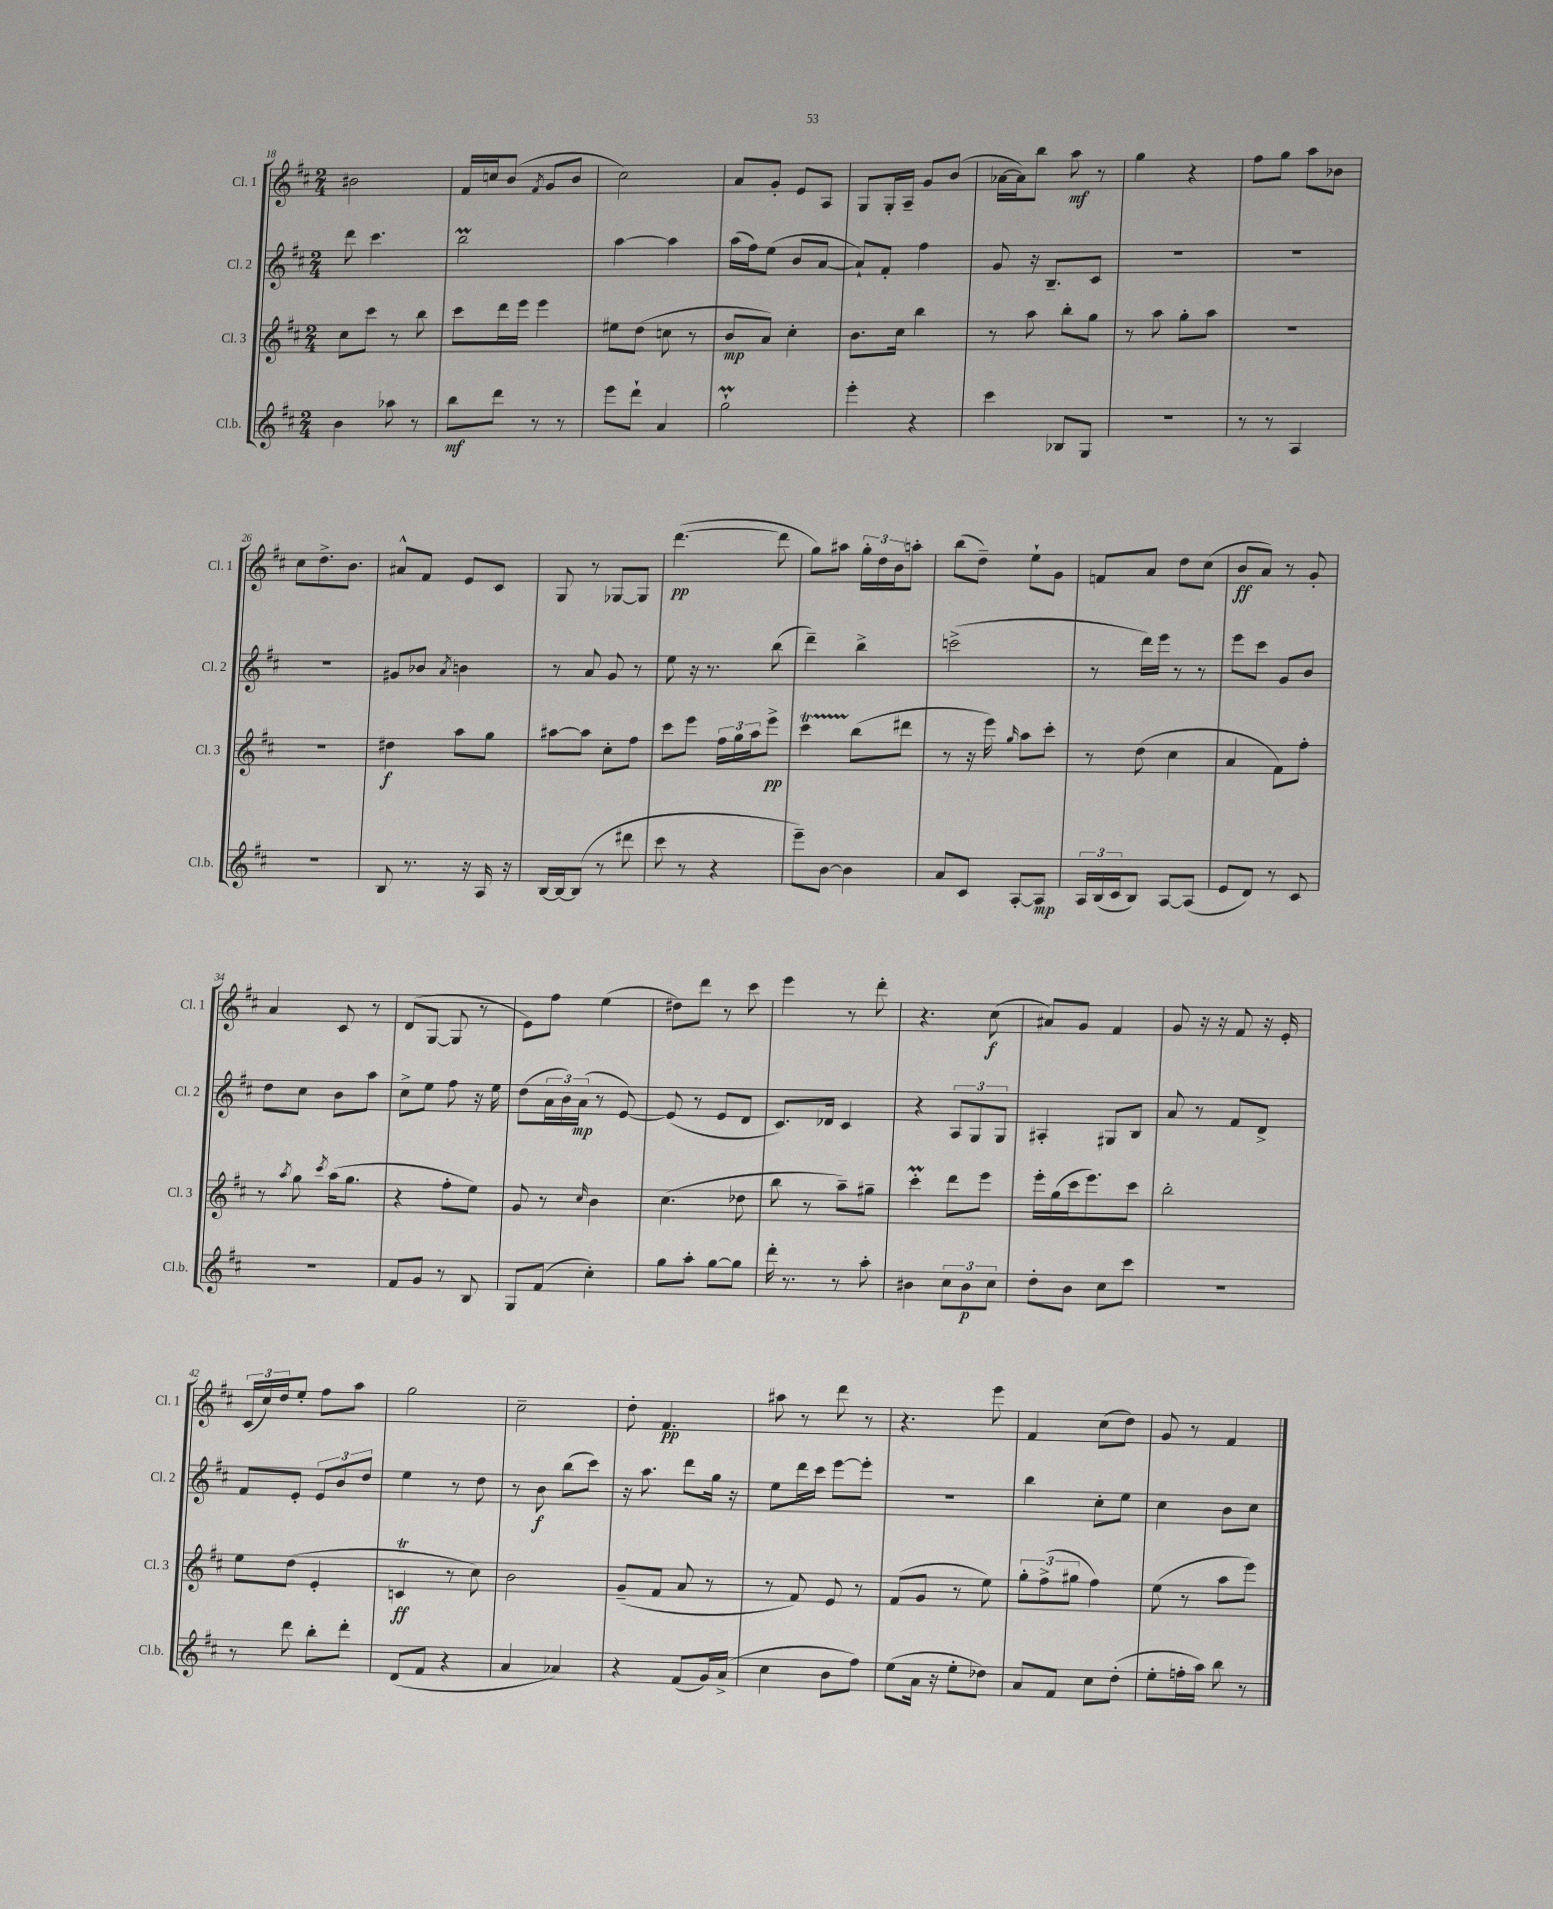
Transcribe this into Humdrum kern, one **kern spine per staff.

**kern	**dynam	**kern	**dynam	**kern	**dynam	**kern	**dynam
*part4	*part4	*part3	*part3	*part2	*part2	*part1	*part1
*staff4	*staff4	*staff3	*staff3	*staff2	*staff2	*staff1	*staff1
*I"Cl.b.	*	*I"Cl. 3	*	*I"Cl. 2	*	*I"Cl. 1	*
*I'Cl.b.	*	*I'Cl. 3	*	*I'Cl. 2	*	*I'Cl. 1	*
*clefG2	*	*clefG2	*	*clefG2	*	*clefG2	*
*k[f#c#]	*	*k[f#c#]	*	*k[f#c#]	*	*k[f#c#]	*
*M2/4	*	*M2/4	*	*M2/4	*	*M2/4	*
=18	=18	=18	=18	=18	=18	=18	=18
4b\	.	8cc#\L	.	8ddd\	.	2b#X\	.
.	.	8ccc#\J	.	4.ccc#\	.	.	.
8aa-X\	.	8r	.	.	.	.	.
8r	.	8bb\	.	.	.	.	.
=19	=19	=19	=19	=19	=19	=19	=19
8bb\L	mf	8ccc#\L	.	2bbM\	.	16f#/LL	.
.	.	.	.	.	.	16ccn/J	.
8ddd\J	.	16ddd\L	.	.	.	(8b/J	.
.	.	16eee\JJ	.	.	.	.	.
.	.	.	.	.	.	8qf#/	.
8r	.	4eee\	.	.	.	8g/L	.
8r	.	.	.	.	.	8b/J	.
=20	=20	=20	=20	=20	=20	=20	=20
8eee\L	.	8ee#X\L	.	[4aa\	.	2cc#\)	.
8ddd`\J	.	(8dd\J	.	.	.	.	.
4a/	.	8ccn\	.	4aa\]	.	.	.
.	.	8r	.	.	.	.	.
=21	=21	=21	=21	=21	=21	=21	=21
2ggM`\	.	8b/L	mp	(16aa\LL	.	8a/L	.
.	.	.	.	16ff#\J)	.	.	.
.	.	8a/J)	.	(8ee\J	.	8g'/J	.
.	.	4cc#'\	.	8b/L	.	8e/L	.
.	.	.	.	[8a/J	.	8A/J	.
=22	=22	=22	=22	=22	=22	=22	=22
4eee'\	.	8.b\L	.	8a`/L])	.	8G/L	.
.	.	.	.	8f#'/J	.	16G'/L	.
.	.	16cc#\Jk	.	.	.	16A~/JJ	.
4r	.	4bb\	.	4ff#\	.	8g/L	.
.	.	.	.	.	.	(8b/J	.
=23	=23	=23	=23	=23	=23	=23	=23
4ccc#\	.	8r	.	8g/	.	[16a-X\LL	.
.	.	.	.	.	.	16a-\J])	.
.	.	8aa\	.	16r	.	8bb\J	.
.	.	.	.	8.B~/L	.	.	.
8B-X/L	.	8bb'\L	.	.	.	8aa\	mf
8G/J	.	8gg\J	.	8c#/J	.	8r	.
=24	=24	=24	=24	=24	=24	=24	=24
2r	.	8r	.	2r	.	4gg\	.
.	.	8aa\	.	.	.	.	.
.	.	8gg'\L	.	.	.	4r	.
.	.	8aa\J	.	.	.	.	.
=25	=25	=25	=25	=25	=25	=25	=25
8r	.	2r	.	2r	.	8ff#\L	.
8r	.	.	.	.	.	8gg\J	.
4A/	.	.	.	.	.	8aa\L	.
.	.	.	.	.	.	8b-X\J	.
!!LO:LB:g=z
=26	=26	=26	=26	=26	=26	=26	=26
2r	.	2r	.	2r	.	8cc#\L	.
.	.	.	.	.	.	8.dd^\	.
.	.	.	.	.	.	8.b\J	.
=27	=27	=27	=27	=27	=27	=27	=27
8B/	.	4dd#X\	f	8g#X/L	.	8a#X^^/L	.
8.r	.	.	.	8b-X/J	.	8f#/J	.
.	.	.	.	8qa/	.	.	.
.	.	8aa\L	.	4bn\	.	8e/L	.
16r	.	.	.	.	.	.	.
16A/	.	8gg\J	.	.	.	8c#/J	.
16r	.	.	.	.	.	.	.
=28	=28	=28	=28	=28	=28	=28	=28
[16B/LL	.	[8aa#X\L	.	8r	.	8G/	.
16B/J_	.	.	.	.	.	.	.
(8B/J]	.	8aa#\J]	.	8a/	.	8r	.
8r	.	8cc#'\L	.	8g/	.	[8G-X/L	.
8ddd#X\	.	8ff#\J	.	8r	.	8G-/J]	.
=29	=29	=29	=29	=29	=29	=29	=29
8ccc#\	.	8ccc#\L	.	8ee\	.	([4.ddd\	pp
8r	.	8eee\J	.	16r	.	.	.
.	.	.	.	8.r	.	.	.
4r	.	24ff#\LL	.	.	.	.	.
.	.	24gg\	.	.	.	.	.
.	.	24aa\J	.	.	.	.	.
.	.	8eee^\J	pp	(8bb\	.	8ddd\]	.
=30	=30	=30	=30	=30	=30	=30	=30
8eee~\L)	.	4ccc#t\	.	4ddd~\)	.	8gg\L)	.
[8b\J	.	.	.	.	.	8aa#X\J	.
4b\]	.	(8bb\L	.	4bb^\	.	24gg'\LL	.
.	.	.	.	.	.	24dd\	.
.	.	.	.	.	.	24b\J	.
.	.	8ddd#X\J	.	.	.	8aan'\J	.
=31	=31	=31	=31	=31	=31	=31	=31
8a/L	.	8r	.	(2cccn^\	.	(8bb\L	.
8c#/J	.	16r	.	.	.	8dd~\J)	.
.	.	16eee\)	.	.	.	.	.
.	.	16qqgg/	.	.	.	.	.
[8A'/L	.	8aa\L	.	.	.	8ee`\L	.
8A/J]	mp	8ccc#'\J	.	.	.	8g\J	.
=32	=32	=32	=32	=32	=32	=32	=32
24A/LL	.	8r	.	8r	.	8fn/L	.
(24B/	.	.	.	.	.	.	.
24c#/J	.	.	.	.	.	.	.
8B/J)	.	(8dd\	.	16ddd\LL)	.	8a/J	.
.	.	.	.	16eee\JJ	.	.	.
[8A/L	.	4cc#\	.	8r	.	8dd\L	.
(8A/J]	.	.	.	8r	.	(8cc#\J	.
=33	=33	=33	=33	=33	=33	=33	=33
8e/L	.	4a/	.	8eee\L	.	8b/L	ff
8d/J)	.	.	.	8ccc#\J	.	8a/J)	.
8r	.	8f#\L)	.	8g/L	.	8r	.
8c#/	.	8ff#'\J	.	8b/J	.	8g'/	.
!!LO:LB:g=z
=34	=34	=34	=34	=34	=34	=34	=34
2r	.	8r	.	8dd\L	.	4a/	.
.	.	8qaa/	.	.	.	.	.
.	.	8gg\	.	8cc#\J	.	.	.
.	.	8qccc#/	.	.	.	.	.
.	.	(16aa\KL	.	8b\L	.	8c#/	.
.	.	8.gg\J	.	.	.	.	.
.	.	.	.	8aa\J	.	8r	.
=35	=35	=35	=35	=35	=35	=35	=35
8f#/L	.	4r	.	8cc#^\L	.	(8d/L	.
8g/J	.	.	.	8ee\J	.	[8G/J	.
8r	.	8ff#'\L	.	8ff#\	.	8G/]	.
8B/	.	8ee\J)	.	16r	.	8r	.
.	.	.	.	16ee\	.	.	.
=36	=36	=36	=36	=36	=36	=36	=36
8G/L	.	8g/	.	(8dd\L	.	8e\L)	.
(8f#/J	.	8r	.	24a\L	.	8ff#\J	.
.	.	.	.	24b\)	.	.	.
.	.	.	.	(24a\JJ	mp	.	.
.	.	16qqcc#/	.	.	.	.	.
4cc#'\)	.	4b\	.	8r	.	(4ee\	.
.	.	.	.	[8e/)	.	.	.
=37	=37	=37	=37	=37	=37	=37	=37
8gg\L	.	(4.cc#\	.	(8e/]	.	8dd#X\L)	.
8aa'\J	.	.	.	8r	.	8ddd\J	.
[8gg\L	.	.	.	8e/L	.	8r	.
8gg\J]	.	8dd-X\	.	8d/J	.	8ccc#\	.
=38	=38	=38	=38	=38	=38	=38	=38
16ddd'\	.	8bb\	.	8.c#/L)	.	4eee\	.
8.r	.	.	.	.	.	.	.
.	.	8r	.	.	.	.	.
.	.	.	.	16d-X/Jk	.	.	.
8r	.	8aa~\L)	.	4c#/	.	8r	.
8aa'\	.	8gg#X~\J	.	.	.	8ddd'\	.
=39	=39	=39	=39	=39	=39	=39	=39
4b#X\	.	4ccc#m'\	.	4r	.	4.r	.
12cc#\L	.	8ddd\L	.	12A/L	.	.	.
12b#\	p	.	.	12G/	.	.	.
.	.	8eee\J	.	.	.	(8cc#\	f
12cc#\J	.	.	.	12G/J	.	.	.
=40	=40	=40	=40	=40	=40	=40	=40
8dd'\L	.	16eee'\LL	.	4A#X'/	.	8a#X/L)	.
.	.	(16gg\	.	.	.	.	.
8b\J	.	16ccc#\J	.	.	.	8g/J	.
.	.	8.eee\)	.	.	.	.	.
8cc#\L	.	.	.	8G#X/L	.	4f#/	.
8ccc#\J	.	8ccc#\J	.	8B/J	.	.	.
=41	=41	=41	=41	=41	=41	=41	=41
2r	.	2bb'\	.	8a/	.	8g/	.
.	.	.	.	8r	.	16r	.
.	.	.	.	.	.	16r	.
.	.	.	.	8f#/L	.	8f#/	.
.	.	.	.	8d^/J	.	16r	.
.	.	.	.	.	.	16e'/	.
!!LO:LB:g=z
=42	=42	=42	=42	=42	=42	=42	=42
8r	.	8ee\L	.	8f#/L	.	(24c#/LL	.
.	.	.	.	.	.	24cc#/)	.
.	.	.	.	.	.	24dd/J	.
8ddd\	.	(8dd\J	.	8e'/J	.	8ee'/J	.
8bb'\L	.	4e'/	.	12e/L	.	8ff#\L	.
.	.	.	.	12b/	.	.	.
8ddd'\J	.	.	.	.	.	8aa\J	.
.	.	.	.	12dd/J	.	.	.
=43	=43	=43	=43	=43	=43	=43	=43
(8d/L	.	4cnT/	ff	4ee\	.	2gg\	.
8f#/J	.	.	.	.	.	.	.
4r	.	8r	.	8r	.	.	.
.	.	8cc#\)	.	8dd\	.	.	.
=44	=44	=44	=44	=44	=44	=44	=44
4a/	.	2b\	.	8r	.	2cc#~\	.
.	.	.	.	8b\	f	.	.
4a-X/)	.	.	.	(8bb\L	.	.	.
.	.	.	.	8ccc#\J)	.	.	.
=45	=45	=45	=45	=45	=45	=45	=45
4r	.	(8g~/L	.	16r	.	8dd'\	.
.	.	.	.	8.aa\	.	.	.
.	.	8f#/J	.	.	.	4.f#/	pp
(8f#/L	.	8a/	.	8ddd\L	.	.	.
16g/L)	.	8r	.	16gg\Jk	.	.	.
(16a^/JJ	.	.	.	16r	.	.	.
=46	=46	=46	=46	=46	=46	=46	=46
4cc#\	.	8r	.	8ee\L	.	8aa#X\	.
.	.	8f#/)	.	16ddd\L	.	8r	.
.	.	.	.	16ccc#\JJ	.	.	.
8b\L	.	8e/	.	[8eee\L	.	8ddd\	.
8ff#\J)	.	8r	.	8eee'\J]	.	8r	.
=47	=47	=47	=47	=47	=47	=47	=47
(8ee\L	.	(8f#/L	.	2r	.	4.r	.
16a\Jk	.	8g/J	.	.	.	.	.
16r	.	.	.	.	.	.	.
8ee'\L	.	8r	.	.	.	.	.
8dd-X\J)	.	8ee\)	.	.	.	8eee\	.
=48	=48	=48	=48	=48	=48	=48	=48
8a/L	.	12gg'\L	.	4bb\	.	4f#/	.
.	.	(12ff#^\	.	.	.	.	.
8f#/J	.	.	.	.	.	.	.
.	.	12gg#X\J	.	.	.	.	.
8cc#\L	.	4ff#\)	.	8cc#'\L	.	(8cc#\L	.
(8dd'\J	.	.	.	8ee\J	.	8dd\J)	.
=49	=49	=49	=49	=49	=49	=49	=49
8ee'\L	.	(8ee\	.	4cc#\	.	8g/	.
16ffn'\L	.	8r	.	.	.	8r	.
16aa\JJ)	.	.	.	.	.	.	.
8bb\	.	8aa\L	.	8b\L	.	4f#/	.
8r	.	8eee\J)	.	8cc#\J	.	.	.
==	==	==	==	==	==	==	==
*-	*-	*-	*-	*-	*-	*-	*-
